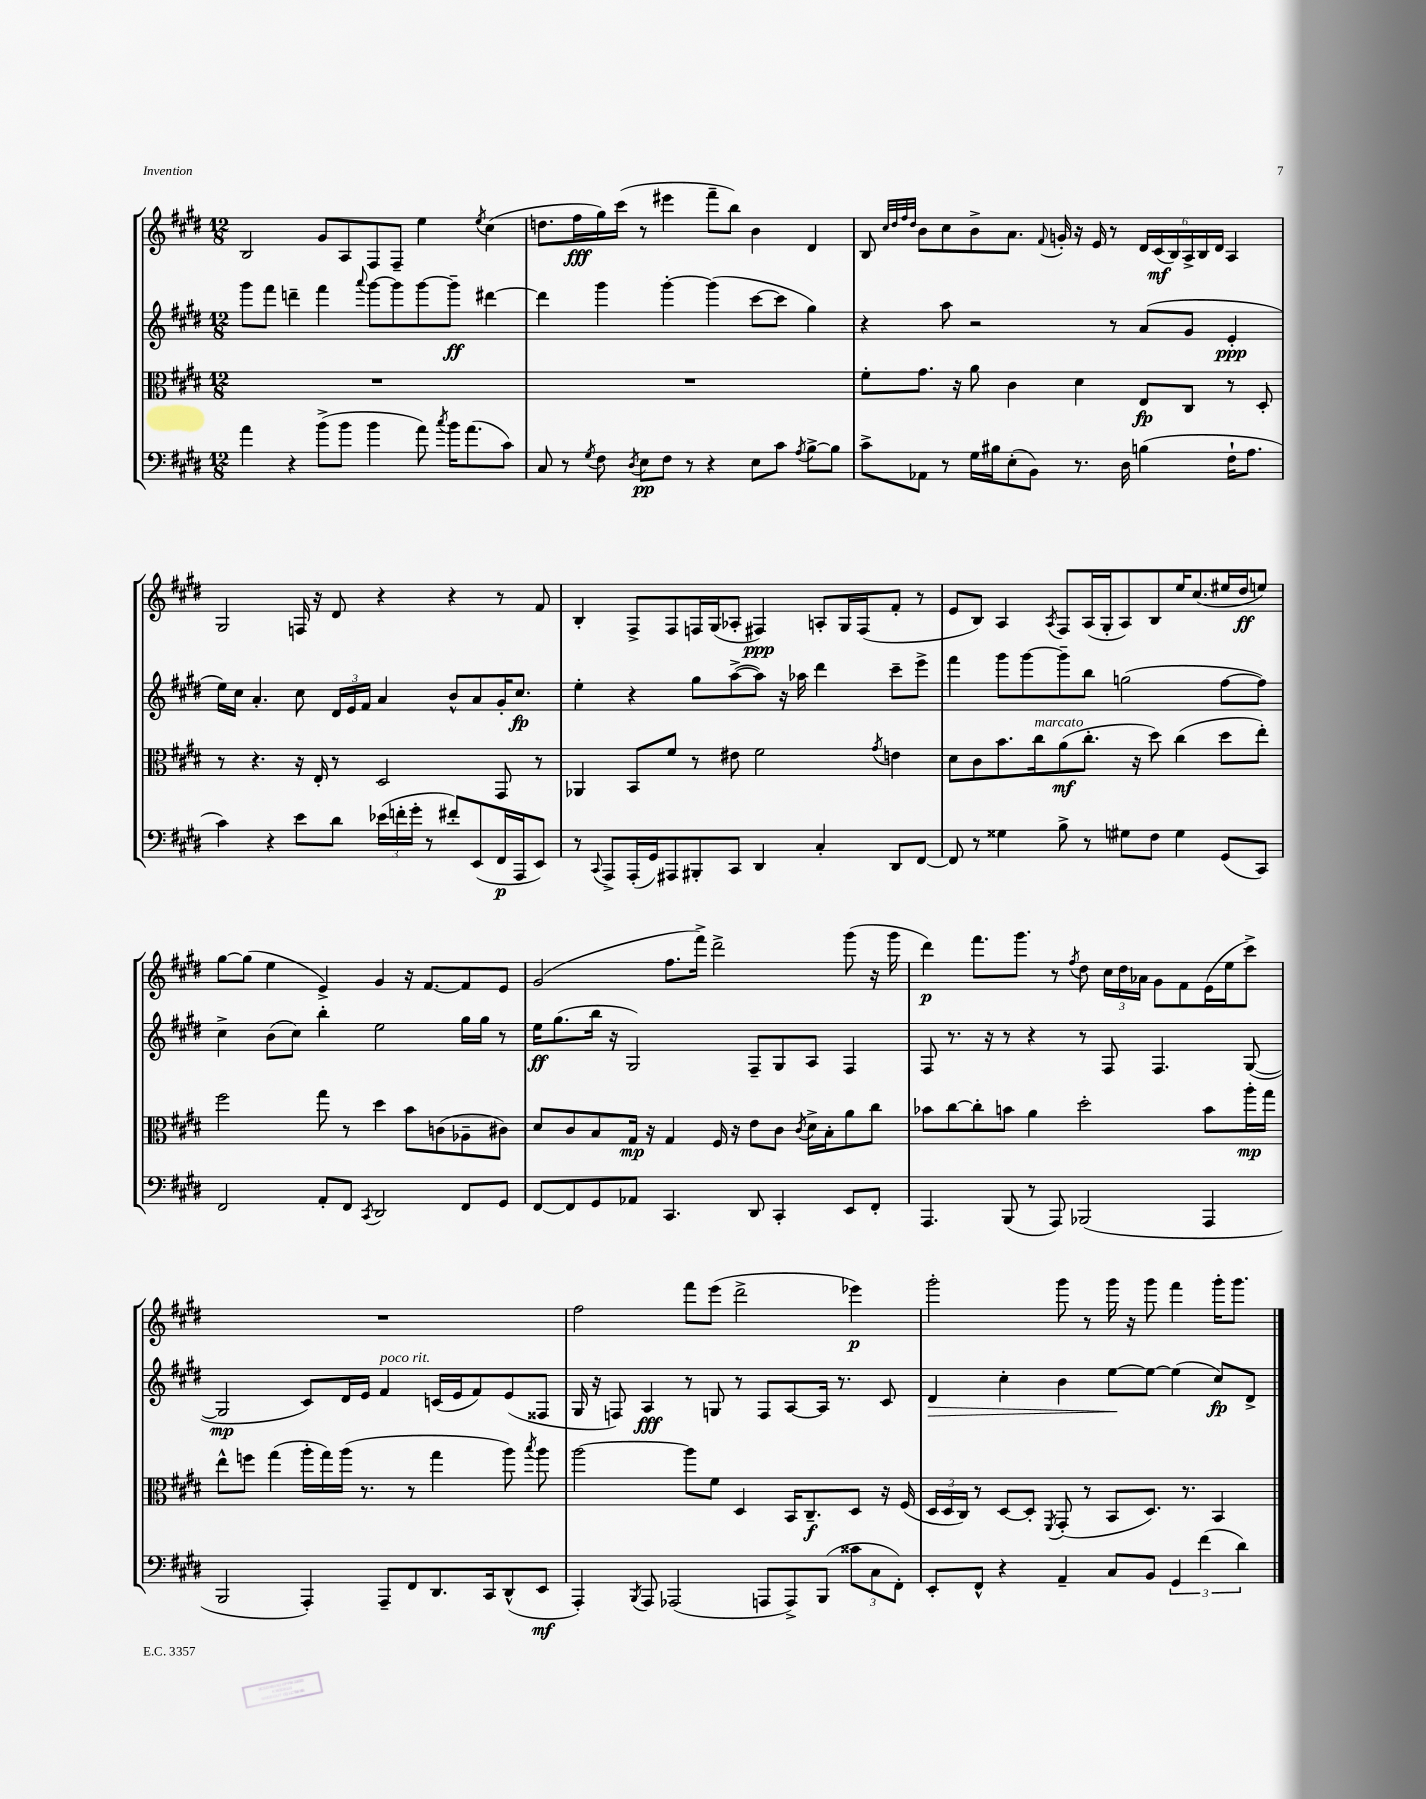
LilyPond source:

<<
\new StaffGroup <<
\new Staff = "s0" {
    \clef treble \key e \major \numericTimeSignature \time 12/8
    \autoBeamOff b2 gis'8[ a8 fis8 fis8]-- e''4 \acciaccatura { e''8 } cis''4( |
    d''8.[ fis''16\fff gis''16) cis'''16]( r8 eis'''4 fis'''8[-- b''8]) b'4 dis'4 |
    b8 \grace { cis''32[ dis''32 fis''32 dis''32] } b'8[ cis''8 b'8-> a'8.] \appoggiatura { fis'8 } g'16-. r16 e'16 r8 \tuplet 6/4 { dis'16[ cis'16\mf( b16) a16-> b16 dis'16] } a4 |
    gis2 f16 r16 dis'8 r4 r4 r8 fis'8 |
    b4-. fis8[-> fis8 f16 gis16( aes8]-. fis4\ppp) a8[-. gis16 fis16( fis'8]-. r8 |
    e'8[ b8]) a4 \acciaccatura { a8 } fis8[ a16( gis16-. a8) b8 e''16 cis''8.( eis''16 dis''16\ff e''8]) |
    gis''8[~ gis''8]( e''4 e'4->) gis'4 r16 fis'8.[~ fis'8 e'8] |
    gis'2( fis''8.[ fis'''16]->) dis'''2-> gis'''8( r16 gis'''16 |
    dis'''4\p) fis'''8.[ gis'''8.] r8 \acciaccatura { fis''8 } dis''8 \tuplet 3/2 { cis''16[ dis''16 aes'16] } gis'8[ fis'8 e'16( e''16 cis'''8]->) |
    R1. |
    fis''2 fis'''8[ e'''8]( dis'''2-> ees'''4\p) |
    gis'''2-. gis'''8 r8 gis'''16 r16 gis'''8 fis'''4 gis'''16[-. gis'''8.] \bar "|." |
}
\new Staff = "s1" {
    \clef treble \key e \major \numericTimeSignature \time 12/8
    \autoBeamOff gis'''8[ fis'''8] d'''4-- fis'''4 \appoggiatura { a'''8 } gis'''8[~ gis'''8 gis'''8~ gis'''8]--\ff dis'''4~ |
    dis'''4 gis'''4 gis'''4~-. gis'''4( cis'''8[~ cis'''8] gis''4) |
    r4 a''8 r2 r8 a'8[( gis'8] e'4-.\ppp |
    e''16[) cis''16] a'4.-. cis''8 \tuplet 3/2 { dis'16[ e'16 fis'16] } a'4 b'8[-^ a'8 gis'16-. cis''8.]\fp |
    e''4-. r4 gis''8[ a''8~->( a''8]) r16 aes''16 dis'''4 cis'''8[-- e'''8]-> |
    fis'''4 gis'''8[ gis'''8~ gis'''8-- b''8] g''2( fis''8[~ fis''8]) |
    cis''4-> b'8[( cis''8]) b''4-. e''2 gis''16[ gis''16] r8 |
    e''16[\ff gis''8.( b''16] r16 gis2) fis8[-- gis8 a8] fis4 |
    fis8 r8. r16 r8 r4 r8 fis8 fis4. gis8~( |
    gis2\mp cis'8[) dis'16 e'16] fis'4^\markup { \italic "poco rit." } c'16[( e'16 fis'8) e'8( fisis8] |
    gis16 r16 f8) a4\fff r8 g8 r8 f8[ a8~ a16] r8. cis'8 |
    dis'4\> cis''4-. b'4 e''8[~\! e''8]~ e''4( cis''8[\fp) dis'8]-> \bar "|." |
}
\new Staff = "s2" {
    \clef alto \key e \major \numericTimeSignature \time 12/8
    \autoBeamOff R1. |
    R1. |
    fis'8[-. gis'8.] r16 a'8 cis'4 dis'4 e8[\fp cis8] r8 dis8-. |
    r8 r4. r16 e16-. r8 dis2 gis,8 r8 |
    aes,4 b,8[ fis'8] r8 eis'8 fis'2 \acciaccatura { gis'8 } e'4 |
    dis'8[ cis'8 b'8. cis''16^\markup { \italic "marcato" } a'8\mf( cis''8.]-. r16 dis''8) cis''4( dis''8[ e''8]-.) |
    fis''2 gis''8 r8 dis''4 b'8[ c'8( aes8-- cis'8]) |
    dis'8[ cis'8 b8 gis16]\mp r16 gis4 fis16 r16 e'8[ cis'8] \acciaccatura { cis'8 } dis'16[-> b16-. a'8 cis''8] |
    bes'8[ cis''8~ cis''8-. b'8] a'4 dis''2-. b'8[ a''16-.\mp gis''16] |
    e''8[-^ f''8] gis''4( a''16[-. gis''16) a''16]( r8. r8 gis''4 a''8) \acciaccatura { b''8 } a''8 |
    a''2~ a''8[ fis'8] dis4 b,16[ cis8.--\f dis8] r16 fis16( |
    \tuplet 3/2 { dis16[ dis16 cis16]) } r8 dis8[~ dis8]-. \acciaccatura { fis,8 } gis,8-.( r8 b,8[ dis8.]) r8. b,4 \bar "|." |
}
\new Staff = "s3" {
    \clef bass \key e \major \numericTimeSignature \time 12/8
    \autoBeamOff a'4 r4 b'8[->( b'8] b'4 a'8) \acciaccatura { cis''8 } b'16[ a'8.( cis'8]) |
    cis8 r8 \acciaccatura { gis8 } fis8 \acciaccatura { dis8 } e8[\pp fis8] r8 r4 e8[ cis'8] \acciaccatura { a8 } b8[~-> b8] |
    cis'8[-> aes,8] r8 gis16[ bis16 e8-.( b,8]) r8. dis16 b4( fis16[-! a8.] |
    cis'4) r4 e'8[ dis'8] \tuplet 3/2 { ees'16[( f'16-. gis'16]-. } r8 fis'8[-.) e,8( fis,16\p a,,16 e,8]) |
    r8 \appoggiatura { cis,8 } a,,8[-> a,,16-.( gis,16) ais,,8 bis,,8-. cis,8] dis,4 cis4-. dis,8[ fis,8]~ |
    fis,8 r8 gisis4 b8-> r8 gis8[ fis8] gis4 gis,8[( cis,8]) |
    fis,2 a,8[-. fis,8] \acciaccatura { cis,8 } dis,2 fis,8[ gis,8] |
    fis,8[~ fis,8 gis,8 aes,8] cis,4. dis,8 cis,4-. e,8[ fis,8]-. |
    a,,4. b,,8( r8 a,,8) bes,,2( a,,4 |
    b,,2 a,,4-.) a,,8[-- fis,8 dis,8. cis,16 dis,8-^( e,8]\mf |
    a,,4-.) \acciaccatura { b,,8 } a,,8 aes,,2( a,,8[ a,,8->) b,,8]( \tuplet 3/2 { cisis'8[ cis8 fis,8]-.) } |
    e,8[-. fis,8]-^ r4 a,4-- cis8[ b,8] \tuplet 3/2 { gis,4 fis'4( dis'4) } \bar "|." |
}
>>
>>
\layout { \context { \Score \remove "Bar_number_engraver" } }
